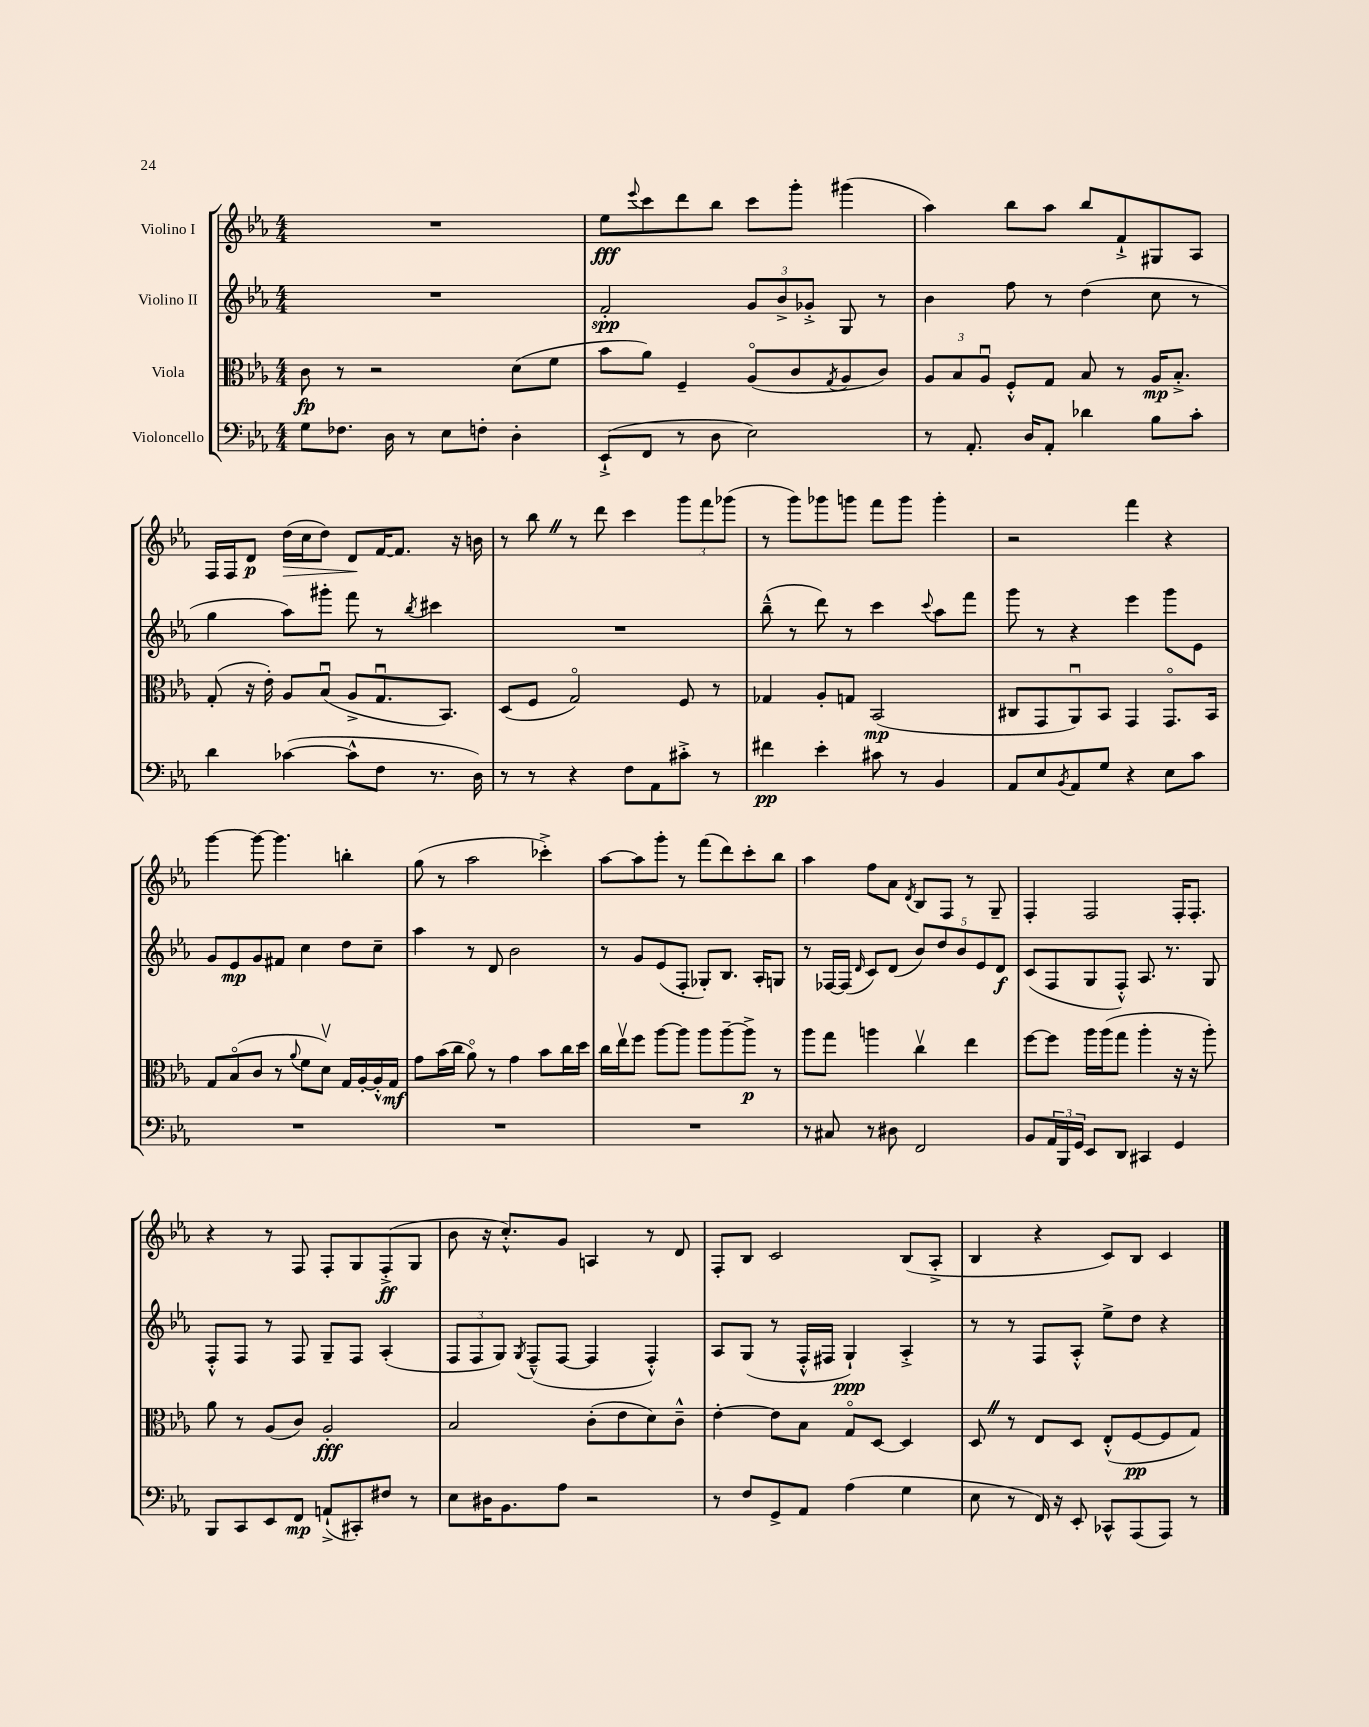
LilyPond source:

<<
\new StaffGroup <<
\new Staff = "s0" \with { instrumentName = "Violino I" } {
    \clef treble \key ees \major \numericTimeSignature \time 4/4
    R1 |
    ees''8\fff \appoggiatura { ees'''8 } c'''8 d'''8 bes''8 c'''8 g'''8-. gis'''4( |
    aes''4) bes''8 aes''8 bes''8 f'8-!-> gis8 aes8 |
    f16 f16 d'8\p d''16\>( c''16 d''8) d'8\! f'16~ f'8. r16 b'16 |
    r8 bes''8 \once \override BreathingSign.text = \markup { \musicglyph "scripts.caesura.straight" } \breathe r8 d'''8 c'''4 \tuplet 3/2 { g'''8 f'''8 ges'''8( } |
    r8 g'''8) ges'''8 g'''8 f'''8 g'''8 g'''4-. |
    r2 f'''4 r4 |
    g'''4~ g'''8~ g'''4. b''4-. |
    g''8( r8 aes''2 ces'''4-.->) |
    aes''8~ aes''8 g'''8-. r8 f'''8( d'''8) c'''8-. bes''8 |
    aes''4 f''8 aes'8 \acciaccatura { d'8 } bes8 f8 r8 g8-- |
    f4-. f2 f16-. f8.-. |
    r4 r8 f8 f8-. g8 f8-.->\ff( g8 |
    bes'8 r16 c''8.-.-^) g'8 a4 r8 d'8 |
    f8-. bes8 c'2 bes8( aes8-.-> |
    bes4 r4 c'8) bes8 c'4 \bar "|." |
}
\new Staff = "s1" \with { instrumentName = "Violino II" } {
    \clef treble \key ees \major \numericTimeSignature \time 4/4
    R1 |
    f'2-.\spp \tuplet 3/2 { g'8 bes'8-> ges'8-.-> } g8 r8 |
    bes'4 f''8 r8 d''4( c''8 r8 |
    g''4 aes''8) gis'''8-. f'''8 r8 \acciaccatura { bes''8 } cis'''4 |
    R1 |
    bes''8---^( r8 d'''8) r8 c'''4 \appoggiatura { c'''8 } aes''8 f'''8 |
    g'''8 r8 r4 ees'''4 g'''8 ees'8 |
    g'8 ees'8\mp g'8 fis'8 c''4 d''8 c''8-- |
    aes''4 r8 d'8 bes'2 |
    r8 g'8 ees'8( f8-. ges8-.) bes8. aes16-. g8 |
    r8 fes16~ fes16( \grace { d'16 } c'8) d'8( \tuplet 5/4 { bes'8) d''8 bes'8 ees'8 d'8\f } |
    c'8( f8 g8 f8-.-^) aes8. r8. g8 |
    f8-.-^ f8 r8 f8 g8-- f8 aes4-.( |
    \tuplet 3/2 { f8 f8 g8) } \acciaccatura { g8 } f8---^( f8~ f4 f4-.-^) |
    aes8 g8( r8 f16-.-^ fis16 g4-!\ppp) aes4-.-> |
    r8 r8 f8 aes8-.-^ ees''8-> d''8 r4 \bar "|." |
}
\new Staff = "s2" \with { instrumentName = "Viola" } {
    \clef alto \key ees \major \numericTimeSignature \time 4/4
    c'8\fp r8 r2 d'8( f'8 |
    bes'8 aes'8) f4-- aes8\flageolet( c'8 \acciaccatura { g8 } aes8 c'8) |
    \tuplet 3/2 { aes8 bes8 aes8\downbow } f8-.-^ g8 bes8 r8 aes16\mp bes8.-.-> |
    g8-.( r16 ees'16-.) aes8 bes8\downbow( aes8-> g8.\downbow bes,8.) |
    d8( f8 g2\flageolet) f8 r8 |
    ges4 aes8-. g8 bes,2\mp( |
    cis8 g,8 aes,8\downbow) bes,8 g,4 g,8.\flageolet bes,16 |
    g8 bes8\flageolet( c'8 r8 \appoggiatura { aes'8 } f'8 d'8\upbow) g16 aes16~-. aes16-.-^ g16\mf |
    g'8 bes'16( c''16 aes'8\flageolet) r8 g'4 bes'8 c''16 d''16 |
    c''16 ees''16\upbow f''8 aes''8~ aes''8 aes''8 aes''8~-- aes''8->\p r8 |
    aes''8 g''8 a''4 c''4\upbow ees''4 |
    f''8~ f''8 aes''16 aes''16( g''8 aes''4-. r16 r16 aes''8-.) |
    aes'8 r8 aes8( c'8) aes2-.\fff |
    bes2 c'8-.( ees'8 d'8) c'8---^ |
    ees'4~-. ees'8 bes8 g8\flageolet d8~ d4 |
    d8 \once \override BreathingSign.text = \markup { \musicglyph "scripts.caesura.straight" } \breathe r8 ees8 d8 ees8-.-^( f8~\pp f8 g8) \bar "|." |
}
\new Staff = "s3" \with { instrumentName = "Violoncello" } {
    \clef bass \key ees \major \numericTimeSignature \time 4/4
    g8 fes8. d16 r8 ees8 f8-. d4-. |
    ees,8-!->( f,8 r8 d8 ees2) |
    r8 aes,8.-. d16 aes,8-. des'4 bes8 c'8-. |
    d'4 ces'4~( ces'8-^ f8 r8. d16) |
    r8 r8 r4 f8 aes,8 cis'8-.-> r8 |
    fis'4\pp ees'4-. cis'8 r8 bes,4 |
    aes,8 ees8 \acciaccatura { bes,8 } aes,8 g8 r4 ees8 c'8 |
    R1 |
    R1 |
    R1 |
    r8 cis8 r8 dis8 f,2 |
    bes,8 \tuplet 3/2 { aes,16 bes,,16 g,16 } ees,8 d,8 cis,4 g,4 |
    bes,,8 c,8 ees,8 f,8\mp a,8-!->( cis,8-.) fis8 r8 |
    ees8 dis16 bes,8. aes8 r2 |
    r8 f8 g,8-> aes,8 aes4( g4 |
    ees8 r8 f,16) r16 ees,8-. ces,8-^ aes,,8( aes,,8) r8 \bar "|." |
}
>>
>>
\layout { \context { \Score \remove "Bar_number_engraver" } }
